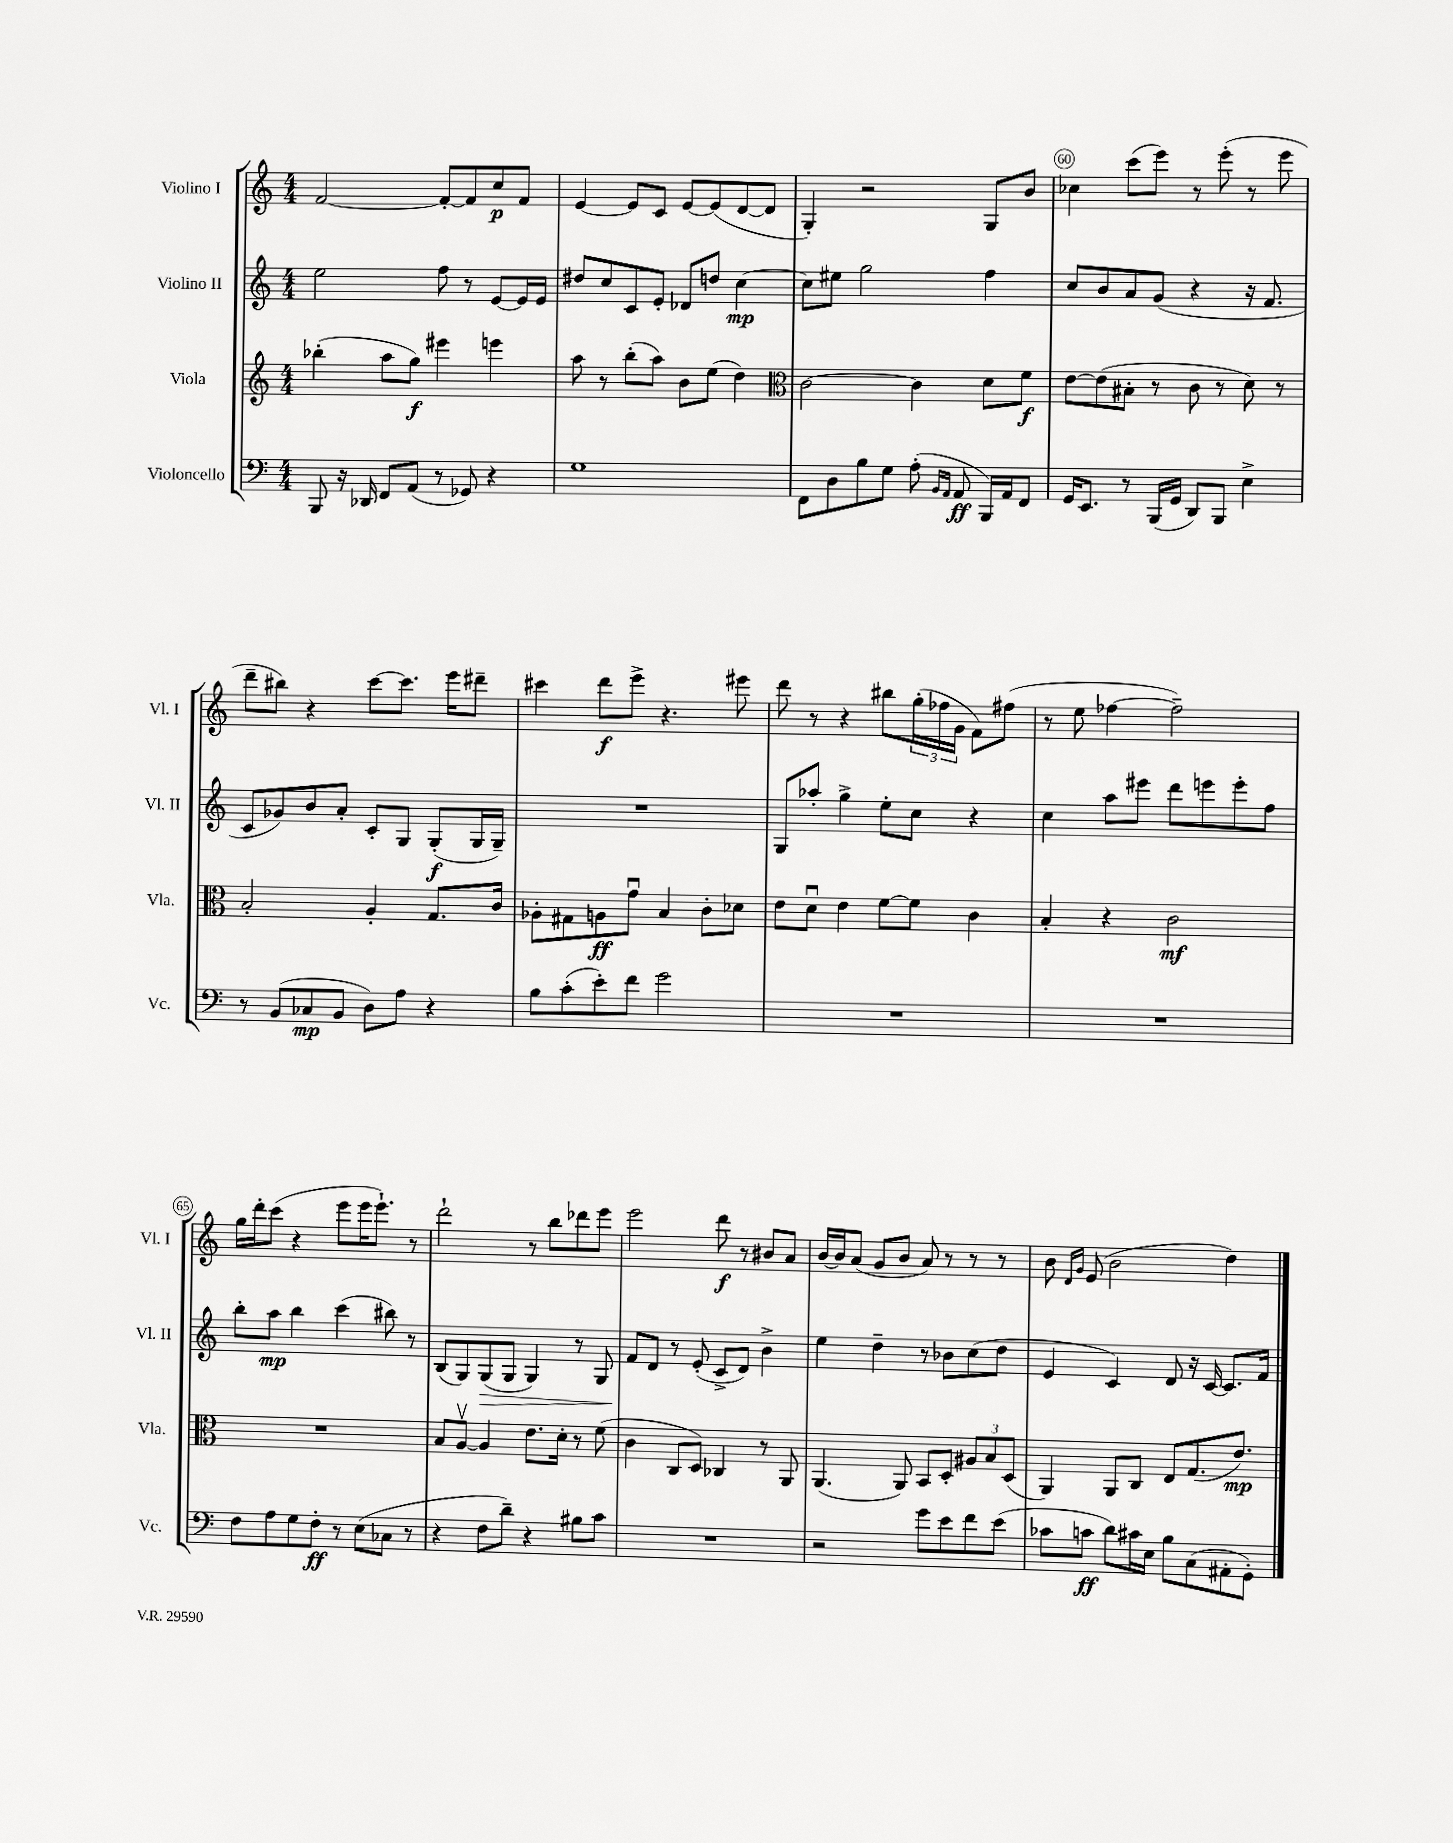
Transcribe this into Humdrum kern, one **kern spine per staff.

**kern	**kern	**kern	**kern
*staff4	*staff3	*staff2	*staff1
*clefF4	*clefG2	*clefG2	*clefG2
*k[]	*k[]	*k[]	*k[]
*M4/4	*M4/4	*M4/4	*M4/4
8BBB	(4bb-'	2ee	[2f
16r	.	.	.
16DD-	.	.	.
8FF	8aa	.	.
(8AA	8gg)	.	.
8r	4eee#	8ff	8f'_
8GG-)	.	8r	8f]
4r	4eee	[8e	8cc
.	.	16e]	8f
.	.	16e	.
=	=	=	=
1G	8aa	8dd#	[4e
.	8r	8cc	.
.	(8bb'	8c	8e]
.	8aa)	8e'	8c
.	8b	8d-	[8e
.	(8ee	8dd	(8e]
.	4dd)	[4cc	[8d
.	.	.	8d]
=	=	=	=
*	*clefC3	*	*
8FF	[2c	8cc]	4G')
8D	.	8ee#	.
8B	.	2gg	2r
8G	.	.	.
(8A'	4c]	.	.
16qqBB	.	.	.
16qqAA	.	.	.
8AA	.	.	.
16BBB)	8d	4ff	8G
16AA	.	.	.
8FF	8f	.	8b
=	=	=	=
16GG	[8e	8cc	4cc-
8.EE	.	.	.
.	(8e]	8b	.
8r	8B#'	8a	(8ccc
(16BBB	8r	(8g	8eee)
16GG	.	.	.
8DD)	8c	4r	8r
8BBB	8r	.	(8eee'
4E^	8d)	16r	8r
.	.	8.f	.
.	8r	.	8eee
=	=	=	=
8r	2B'	8c	8ddd~
(8BB	.	8g-)	8bb#)
8C-	.	8b	4r
8BB	.	8a'	.
8D)	4A'	8c'	[8ccc
8A	.	8G	8.ccc]
4r	8.G	(8G'	.
.	.	.	16eee
.	.	16G	8ddd#~
.	16c	16G~)	.
=	=	=	=
8B	8A-'	1r	4ccc#
(8c'	8G#	.	.
8e')	8A	.	8ddd
8f	8gu	.	8eee^
2g	4B	.	4.r
.	8c'	.	.
.	8d-	.	8eee#
=	=	=	=
1r	8e	8G	8ddd
.	8du	8aa-'	8r
.	4e	4gg^	4r
.	[8f	8ee'	8bb#
.	8f]	8cc	(24gg'
.	.	.	24ff-
.	.	.	24g
.	4c	4r	8f)
.	.	.	(8ff#
=	=	=	=
1r	4B'	4cc	8r
.	.	.	8ee
.	4r	8aa	[4ff-
.	.	8eee#	.
.	2c	8ddd	2ff-~])
.	.	8eee	.
.	.	8eee'	.
.	.	8ff	.
=	=	=	=
8F	1r	8bb'	16gg
.	.	.	16ddd'
8A	.	8aa	(8ccc
8G	.	4bb	4r
8F'	.	.	.
8r	.	(4ccc	8eee
(8E	.	.	16eee
.	.	.	8.eee`)
8C-	.	8bb#)	.
8r	.	8r	8r
=	=	=	=
4r	8B	(8B	2ddd`
.	[8Av	8G)	.
8F	4A]	(8G	.
8d~)	.	8G	.
4r	8.e	4G)	8r
.	.	.	8bb
.	16d'	.	.
8B#	8r	8r	8ddd-
8c	(8f	8G	8eee
=	=	=	=
1r	4c	8f	2eee
.	.	8d	.
.	8C	8r	.
.	8D)	(8e'	.
.	4C-	8c^	8ddd
.	.	8d)	8r
.	8r	4b^	8b#
.	8AA	.	8a
=	=	=	=
2r	(4.AA	4ee	[16b
.	.	.	16b]
.	.	.	(8a
.	.	4dd~	8g
.	8AA)	.	8b
8g	8BB	8r	8a)
8e	8D'	8b-	8r
8f	12A#	(8cc	8r
.	12B	.	.
(8e	.	8dd	8r
.	(12D	.	.
=	=	=	=
8c-	4AA)	4e	8b
.	.	.	16qqd
.	.	.	16qqg
8c	.	.	(8e
8d)	8AA	4c)	2b
16c#	8C	.	.
16E	.	.	.
8B	8E	8d	.
(8C	(8.G	16r	.
.	.	[16c	.
8AA#'	.	8.c]	4dd)
.	8.e)	.	.
8GG')	.	.	.
.	.	16f	.
==	==	==	==
*-	*-	*-	*-
